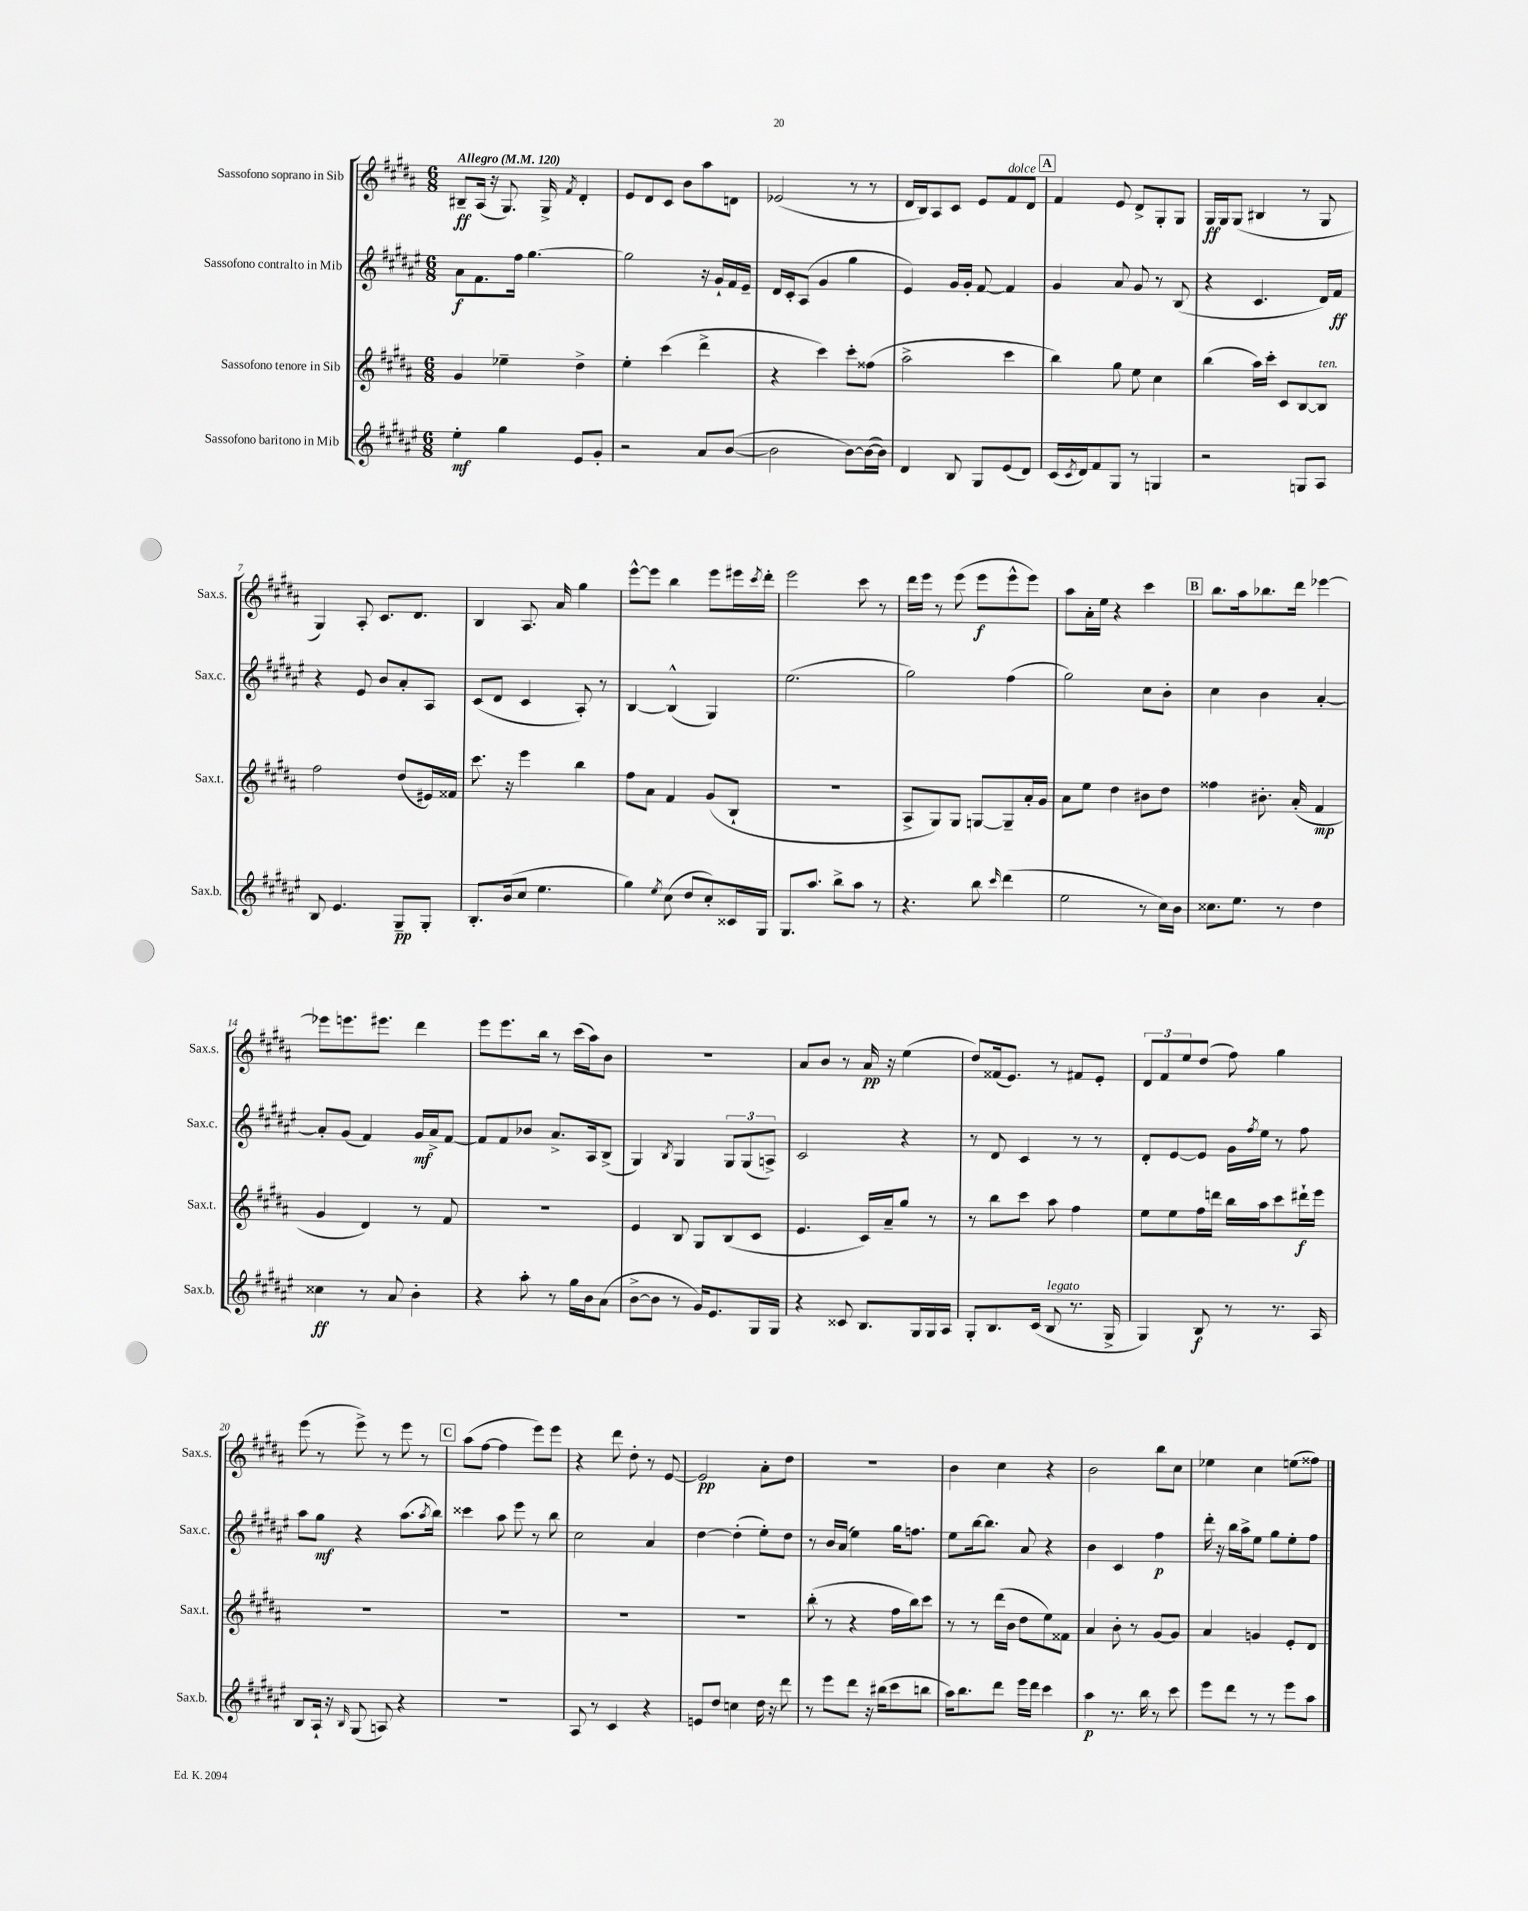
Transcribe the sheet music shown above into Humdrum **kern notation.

**kern	**dynam	**kern	**dynam	**kern	**dynam	**kern	**dynam
*part4	*part4	*part3	*part3	*part2	*part2	*part1	*part1
*staff4	*staff4	*staff3	*staff3	*staff2	*staff2	*staff1	*staff1
*I"Sassofono baritono in Mib	*	*I"Sassofono tenore in Sib	*	*I"Sassofono contralto in Mib	*	*I"Sassofono soprano in Sib	*
*I'Sax.b.	*	*I'Sax.t.	*	*I'Sax.c.	*	*I'Sax.s.	*
*clefG2	*	*clefG2	*	*clefG2	*	*clefG2	*
*k[f#c#g#d#a#e#]	*	*k[f#c#g#d#a#]	*	*k[f#c#g#d#a#e#]	*	*k[f#c#g#d#a#]	*
*M6/8	*	*M6/8	*	*M6/8	*	*M6/8	*
*MM120	*	*MM120	*	*MM120	*	*MM120	*
=1	=1	=1	=1	=1	=1	=1	=1
!	!	!	!	!	!	!LO:TX:a:B:t=Allegro	!
4ee#'\	mf	4g#/	.	8a#\L	f	8B#X~/L	ff
.	.	.	.	8.f#\	.	(16A#/Jk	.
.	.	.	.	.	.	16r	.
4gg#\	.	4ee-X~\	.	.	.	8.G#/)	.
.	.	.	.	16ff#\Jk	.	.	.
.	.	.	.	[4.gg#\	.	.	.
.	.	.	.	.	.	16G#^/	.
.	.	.	.	.	.	8qf#/	.
8e#/L	.	4dd#^\	.	.	.	4d#'/	.
8g#'/J	.	.	.	.	.	.	.
=2	=2	=2	=2	=2	=2	=2	=2
2r	.	4ee'\	.	2gg#\]	.	8e/L	.
.	.	.	.	.	.	8d#/	.
.	.	(4ccc#\	.	.	.	8c#/J	.
.	.	.	.	.	.	8b\L	.
8a#/L	.	4ddd#^\	.	16r	.	8aa#\	.
.	.	.	.	16g#`/LL	.	.	.
([8b/J	.	.	.	16f#/	.	8dn\J	.
.	.	.	.	16e#~/JJ	.	.	.
=3	=3	=3	=3	=3	=3	=3	=3
2b\]	.	4r	.	16d#/LL	.	(2e-X/	.
.	.	.	.	16c#'/J	.	.	.
.	.	.	.	(8A#/J	.	.	.
.	.	4ccc#\)	.	4g#/	.	.	.
[8b\L)	.	8ccc#'\L	.	4gg#\	.	8r	.
(16b\L_	.	(8ff##X\J	.	.	.	8r	.
16b\JJ])	.	.	.	.	.	.	.
=4	=4	=4	=4	=4	=4	=4	=4
4d#/	.	2aa#^\	.	4e#/)	.	16d#/LL	.
.	.	.	.	.	.	16B/J)	.
.	.	.	.	.	.	8A#/	.
8B/	.	.	.	16g#/LL	.	8c#/J	.
.	.	.	.	16g#'/JJ	.	.	.
8G#/L	.	.	.	[8f#/	.	8e/L	.
!	!	!	!	!	!	!LO:TX:a:i:t=dolce	!
(8e#/	.	4ccc#\	.	4f#/]	.	8f#/	.
8d#/J)	.	.	.	.	.	8d#/J	.
!!LO:REH:place=s1:t=A
=5	=5	=5	=5	=5	=5	=5	=5
(16c#/LL	.	4bb\)	.	4g#/	.	4f#/	.
8qc#/	.	.	.	.	.	.	.
16d#/J)	.	.	.	.	.	.	.
8f#/	.	.	.	.	.	.	.
8G#/J	.	8gg#\	.	8a#/	.	8e/	.
8r	.	8ee\	.	8g#/	.	8d#^/L	.
4Gn/	.	4cc#\	.	8r	.	8G#'/	.
.	.	.	.	(8B/	.	8G#/J	.
=6	=6	=6	=6	=6	=6	=6	=6
2r	.	(4bb\	.	4r	.	16G#/LL	ff
.	.	.	.	.	.	16G#/J	.
.	.	.	.	.	.	(8G#/J	.
.	.	16aa#\LL)	.	4.c#/	.	4B#X/	.
.	.	16ccc#'\JJ	.	.	.	.	.
.	.	8c#/L	.	.	.	.	.
8Gn/L	.	[8B/	.	.	.	8r	.
!	!	!LO:TX:a:i:t=ten.	!	!	!	!	!
8A#/J	.	8B/J]	.	16d#/LL)	.	8G#/	.
.	.	.	.	16f#/JJ	ff	.	.
!!LO:LB:g=z
=7	=7	=7	=7	=7	=7	=7	=7
8B/	.	2ff#\	.	4r	.	4G#/)	.
4.e#/	.	.	.	.	.	.	.
.	.	.	.	8e#/	.	8A#'/	.
.	.	.	.	8b/L	.	8.c#/L	.
8G#~/L	pp	(8dd#/L	.	8a#'/	.	.	.
.	.	.	.	.	.	8.d#/J	.
8G#'/J	.	16e#X/L)	.	8A#/J	.	.	.
.	.	16f##X/JJ	.	.	.	.	.
=8	=8	=8	=8	=8	=8	=8	=8
8.B'/L	.	8.ccc#\	.	(8c#/L	.	4B/	.
.	.	.	.	8d#/J	.	.	.
(16b/k	.	16r	.	.	.	.	.
8cc#/J	.	4eee\	.	4c#/	.	8.A#/	.
4.ee#\	.	.	.	.	.	.	.
.	.	.	.	.	.	16a#/	.
.	.	4bb\	.	8A#'/)	.	4gg#\	.
.	.	.	.	8r	.	.	.
=9	=9	=9	=9	=9	=9	=9	=9
4gg#\)	.	8ff#\L	.	[4B/	.	[8eee^^\L	.
.	.	8a#\J	.	.	.	8eee\J]	.
8qee#/	.	.	.	.	.	.	.
(8cc#\	.	4f#/	.	(4B^^/]	.	4bb\	.
8dd#/L	.	.	.	.	.	.	.
8cc#'/)	.	(8g#/L	.	4G#/)	.	8eee\L	.
16c##X/L	.	8B`/J	.	.	.	16eee#X\L	.
.	.	.	.	.	.	8qccc#/	.
16G#/JJ	.	.	.	.	.	16ddd#'\JJ	.
=10	=10	=10	=10	=10	=10	=10	=10
8.G#/L	.	2.r	.	(2.ee#\	.	2eee\	.
8.aa#/J	.	.	.	.	.	.	.
8bb^\L	.	.	.	.	.	.	.
8aa#\J	.	.	.	.	.	8ccc#\	.
8r	.	.	.	.	.	8r	.
=11	=11	=11	=11	=11	=11	=11	=11
4.r	.	8A#^/L	.	2gg#\)	.	16ddd#\LL	.
.	.	.	.	.	.	16eee\JJ	.
.	.	8G#/)	.	.	.	8r	.
.	.	8G#/J	.	.	.	(8eee\	.
8bb\	.	[8Gn/L	.	.	.	8eee\L	f
16qqccc#/	.	.	.	.	.	.	.
(4ddd#\	.	8G~/]	.	(4ff#\	.	8eee^^\	.
.	.	16a#'/L	.	.	.	8eee\J)	.
.	.	16g#/JJ	.	.	.	.	.
=12	=12	=12	=12	=12	=12	=12	=12
2ee#\	.	8a#\L	.	2gg#\)	.	8aa#\L	.
.	.	8ee\J	.	.	.	16a#'\L	.
.	.	.	.	.	.	16ee\JJ	.
.	.	4dd#\	.	.	.	4r	.
8r	.	8b#X\L	.	8cc#\L	.	4ccc#\	.
16cc#\LL)	.	8dd#\J	.	8b'\J	.	.	.
16b\JJ	.	.	.	.	.	.	.
!!LO:REH:place=s1:t=B
=13	=13	=13	=13	=13	=13	=13	=13
8.cc##X\L	.	4ff##X\	.	4cc#\	.	8.bb\L	.
8.ee#\J	.	.	.	.	.	16aa#\k	.
.	.	8.b#X'\	.	4b\	.	8.bb-X\	.
8r	.	.	.	.	.	.	.
.	.	(16a#'/	.	.	.	16ddd#\Jk	.
4dd#\	.	4f#/	mp	[4a#'/	.	[4eee-X\	.
!!LO:LB:g=z
=14	=14	=14	=14	=14	=14	=14	=14
4cc##X\	ff	4g#/	.	8a#'/L]	.	8eee-X\L]	.
.	.	.	.	(8g#/J	.	8.eeen\	.
8r	.	4d#/)	.	4f#/)	.	.	.
.	.	.	.	.	.	8.eee#X\J	.
8a#/	.	.	.	.	.	.	.
4b'\	.	8r	.	16g#/LL	mf	4ddd#\	.
.	.	.	.	16a#^/J	.	.	.
.	.	8f#/	.	[8f#/J	.	.	.
=15	=15	=15	=15	=15	=15	=15	=15
4r	.	2.r	.	8f#/L]	.	8eee\L	.
.	.	.	.	8f#/	.	8.eee\	.
8aa#'\	.	.	.	8b-X/J	.	.	.
.	.	.	.	.	.	16bb\Jk	.
8r	.	.	.	8.a#^/L	.	8r	.
16gg#\LL	.	.	.	.	.	(16ccc#\LL	.
16b\J	.	.	.	16A#/k	.	16aa#\J)	.
(8a#\J	.	.	.	(8B^/J	.	8b\J	.
=16	=16	=16	=16	=16	=16	=16	=16
[8b^\L	.	4e/	.	4G#/)	.	2.r	.
8b\J]	.	.	.	.	.	.	.
.	.	.	.	8qB/	.	.	.
8r	.	8B/	.	4G#/	.	.	.
16g#/KL)	.	8G#/L	.	.	.	.	.
8.e#/	.	.	.	.	.	.	.
.	.	(8B/	.	12G#/L	.	.	.
.	.	.	.	(12G#/	.	.	.
16G#/L	.	8c#/J	.	.	.	.	.
.	.	.	.	12An^/J)	.	.	.
16G#/JJ	.	.	.	.	.	.	.
=17	=17	=17	=17	=17	=17	=17	=17
4r	.	4.e/	.	2c#/	.	8a#/L	.
.	.	.	.	.	.	8b/J	.
8c##X/	.	.	.	.	.	8r	.
8.B/L	.	16c#/LL)	.	.	.	16a#/	pp
.	.	16a#~/J	.	.	.	16r	.
.	.	8gg#/J	.	4r	.	(4ee\	.
16G#/L	.	.	.	.	.	.	.
16G#/	.	8r	.	.	.	.	.
16A#/JJ	.	.	.	.	.	.	.
=18	=18	=18	=18	=18	=18	=18	=18
8G#'/L	.	8r	.	8r	.	8dd#/L)	.
8.B/	.	8bb\L	.	8d#/	.	(16f##X/k	.
.	.	.	.	.	.	8.e/J)	.
.	.	8ccc#\J	.	4c#/	.	.	.
(16c#/Jk	.	.	.	.	.	.	.
!LO:TX:a:i:t=legato	!	!	!	!	!	!	!
8B/	.	8aa#\	.	.	.	8r	.
8.r	.	4ff#\	.	8r	.	8f#X/L	.
.	.	.	.	8r	.	8e'/J	.
16G#^/	.	.	.	.	.	.	.
=19	=19	=19	=19	=19	=19	=19	=19
4G#/)	.	8ee\L	.	8d#'/L	.	12d#/L	.
.	.	.	.	.	.	12f#/	.
.	.	8ee\	.	[8e#/	.	.	.
.	.	.	.	.	.	12ee/	.
8B/	f	16ff#\L	.	8e#/J]	.	(8dd#/J	.
.	.	16dddn\JJ	.	.	.	.	.
8r	.	16bb\LL	.	16g#\LL	.	8ff#\)	.
.	.	.	.	8qff#/	.	.	.
.	.	16aa#\J	.	16ee#\JJ	.	.	.
8.r	.	8ccc#\	.	8r	.	4gg#\	.
.	.	16ddd#X`\L	f	8ff#\	.	.	.
16A#/	.	16eee\JJ	.	.	.	.	.
!!LO:LB:g=z
=20	=20	=20	=20	=20	=20	=20	=20
8B/L	.	2.r	.	8aa#\L	.	(8eee\	.
16A#`/Jk	.	.	.	8gg#\J	mf	8r	.
16r	.	.	.	.	.	.	.
16qqB/	.	.	.	.	.	.	.
(8G#/	.	.	.	4r	.	8eee^\)	.
8An/)	.	.	.	.	.	8r	.
4r	.	.	.	(8.aa#\L	.	8eee\	.
.	.	.	.	.	.	8r	.
.	.	.	.	8qaa#/	.	.	.
.	.	.	.	16bb\Jk)	.	.	.
!!LO:REH:place=s1:t=C
=21	=21	=21	=21	=21	=21	=21	=21
2.r	.	2.r	.	4ccc##X\	.	(8aa#\L	.
.	.	.	.	.	.	[8ff#\J	.
.	.	.	.	8aa#\	.	4ff#\]	.
.	.	.	.	8eee#\	.	.	.
.	.	.	.	8r	.	8eee\L)	.
.	.	.	.	8bb\	.	8eee\J	.
=22	=22	=22	=22	=22	=22	=22	=22
8A#/	.	2.r	.	2cc#\	.	4r	.
8r	.	.	.	.	.	.	.
4c#/	.	.	.	.	.	8ddd#\	.
.	.	.	.	.	.	8dd#'\	.
4r	.	.	.	4a#/	.	8r	.
.	.	.	.	.	.	[8e/	.
=23	=23	=23	=23	=23	=23	=23	=23
8en/L	.	2.r	.	[4dd#\	.	2e/]	pp
8dd#/J	.	.	.	.	.	.	.
4ccn\	.	.	.	(4dd#'\]	.	.	.
16dd#\	.	.	.	8ee#'\L)	.	8a#'\L	.
16r	.	.	.	.	.	.	.
8ddd#\	.	.	.	8dd#\J	.	8dd#\J	.
=24	=24	=24	=24	=24	=24	=24	=24
8r	.	(8bb'\	.	8r	.	2.r	.
8eee#\L	.	8r	.	16b/LL	.	.	.
.	.	.	.	(16a#/JJ	.	.	.
8ddd#\J	.	4r	.	4ee#\)	.	.	.
16r	.	.	.	.	.	.	.
(16bb#X\KL	.	.	.	.	.	.	.
8ccc#\	.	16ff#\LL	.	16gg#\KL	.	.	.
.	.	16bb\J)	.	8.ffn\J	.	.	.
8bbn\J	.	8ccc#\J	.	.	.	.	.
=25	=25	=25	=25	=25	=25	=25	=25
16aa#\KL)	.	8r	.	8ee#\L	.	4b\	.
8.bb\	.	.	.	.	.	.	.
.	.	8r	.	[16bb\k	.	.	.
.	.	.	.	8.bb\J]	.	.	.
8ddd#\J	.	(16ddd#\LL	.	.	.	4cc#\	.
.	.	16b\JJ	.	.	.	.	.
16eee#\LL	.	8dd#\L	.	8a#/	.	.	.
16ddd#\JJ	.	.	.	.	.	.	.
4ccc#\	.	8ee\)	.	4r	.	4r	.
.	.	8f##X\J	.	.	.	.	.
=26	=26	=26	=26	=26	=26	=26	=26
4aa#\	p	4a#/	.	4b\	.	2b\	.
8.r	.	8b'\	.	4c#/	.	.	.
.	.	8r	.	.	.	.	.
16bb\	.	.	.	.	.	.	.
8r	.	[8g#/L	.	4ff#\	p	8bb\L	.
8ccc#\	.	8g#/J]	.	.	.	8cc#\J	.
=27	=27	=27	=27	=27	=27	=27	=27
8eee#\L	.	4a#/	.	16ddd#'\	.	4ee-X\	.
.	.	.	.	16r	.	.	.
8ddd#\J	.	.	.	16bb\LL	.	.	.
.	.	.	.	16aa#^\J	.	.	.
8r	.	4gn/	.	8ee#\J	.	4cc#\	.
8r	.	.	.	8gg#\L	.	.	.
8eee#\L	.	8e'/L	.	8ee#'\	.	(8een\L	.
8aa#\J	.	8d#/J	.	8ff#\J	.	8ff##X\J)	.
==	==	==	==	==	==	==	==
*-	*-	*-	*-	*-	*-	*-	*-
